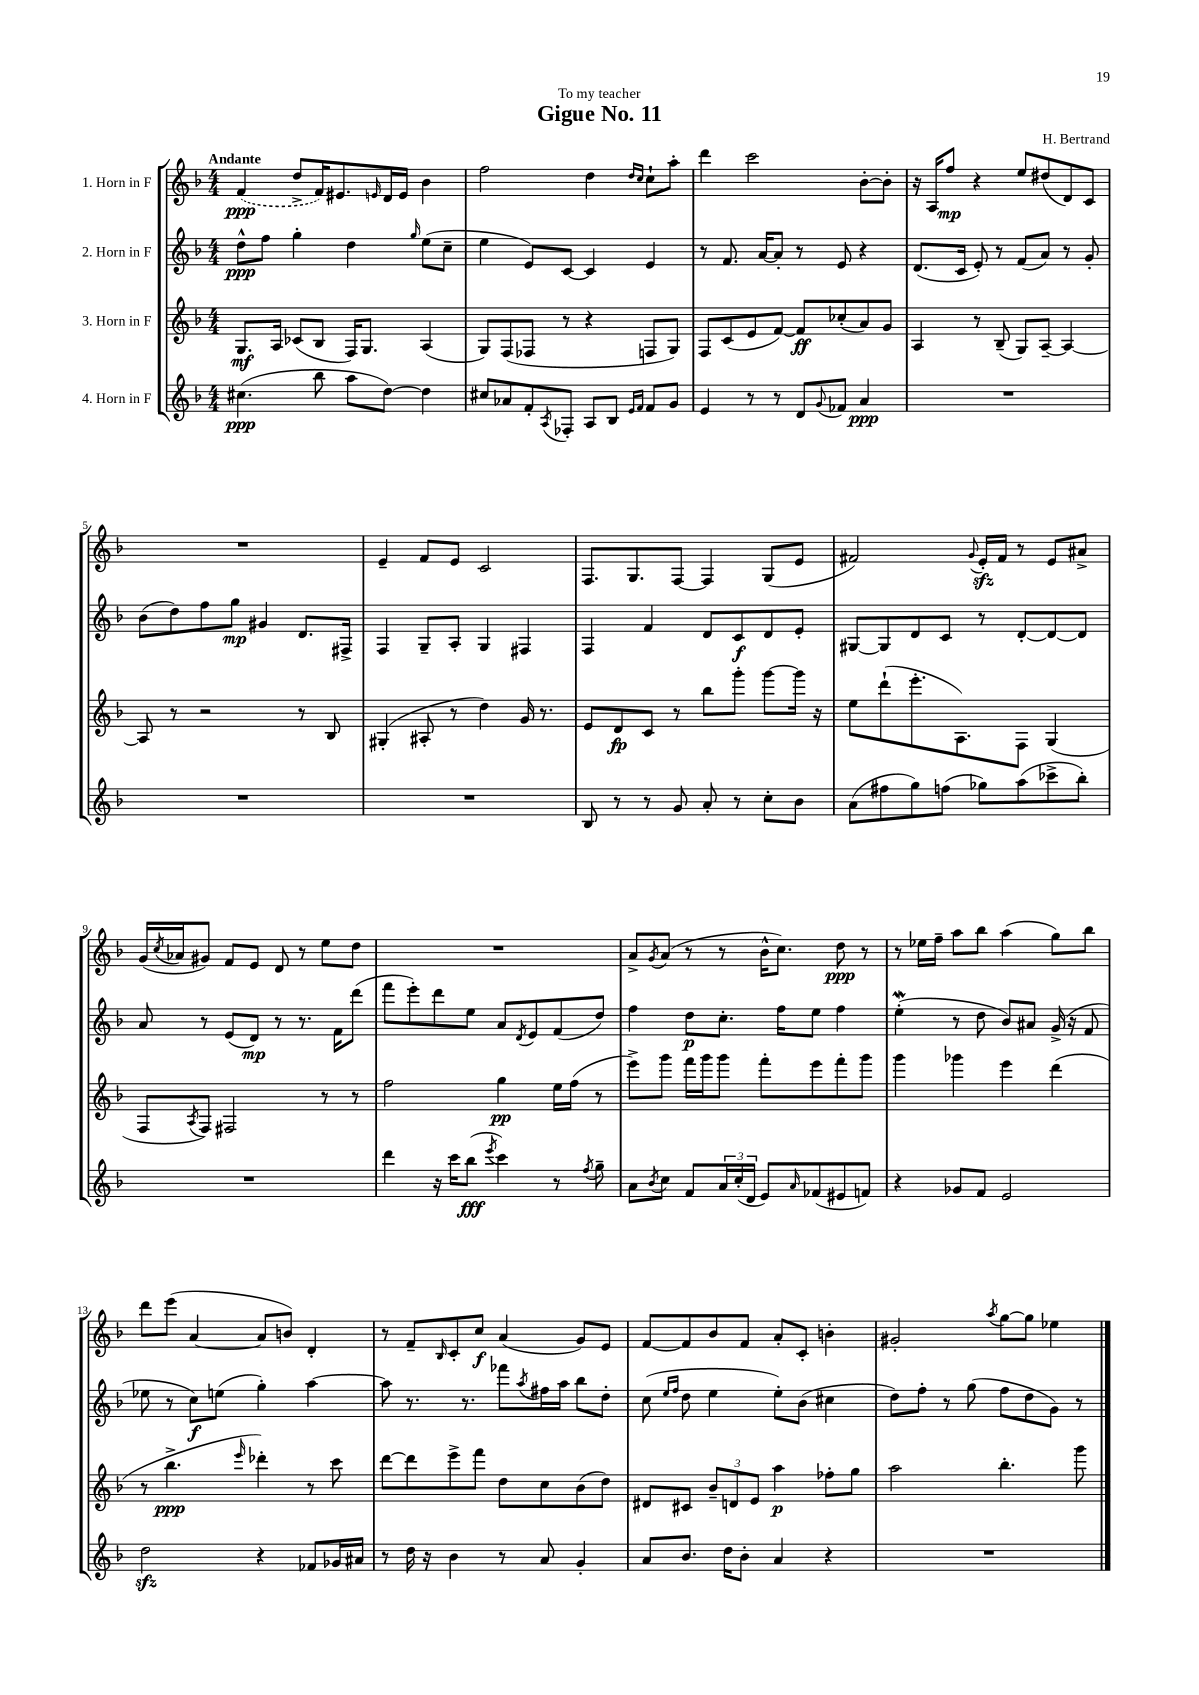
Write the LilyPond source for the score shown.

\header { title = "Gigue No. 11" composer = "H. Bertrand" dedication = "To my teacher" }
<<
\new StaffGroup <<
\new Staff = "s0" \with { instrumentName = "1. Horn in F" } {
    \clef treble \key f \major \numericTimeSignature \time 4/4 \tempo "Andante"
    \once \slurDashed f'4\ppp( d''8-> f'16) eis'8. \grace { e'16 } d'16 e'16 bes'4 |
    f''2 d''4 \grace { d''16 c''16 } c''8-! a''8-. |
    d'''4 c'''2 bes'8~-. bes'8-. |
    r16 a16 f''8\mp r4 e''8 dis''8( d'8) c'8 |
    R1 |
    e'4-- f'8 e'8 c'2 |
    f8. g8. f8~ f4 g8( e'8 |
    fis'2) \appoggiatura { g'8 } e'16-.\sfz fis'16 r8 e'8 ais'8-> |
    g'16( \acciaccatura { c''8 } aes'16 gis'8) f'8 e'8 d'8 r8 e''8 d''8 |
    R1 |
    a'8-> \acciaccatura { g'8 } a'8( r8 r8 bes'16-^ c''8.) d''8\ppp r8 |
    r8 ees''16 f''16-- a''8 bes''8 a''4( g''8) bes''8 |
    d'''8 e'''8( a'4~ a'8 b'8) d'4-. |
    r8 f'8-- \grace { bes16 } c'8-. c''8\f a'4( g'8) e'8 |
    f'8~ f'8 bes'8 f'8 a'8-. c'8-. b'4-. |
    gis'2-. \acciaccatura { a''8 } g''8~ g''8 ees''4 \bar "|." |
}
\new Staff = "s1" \with { instrumentName = "2. Horn in F" } {
    \clef treble \key f \major \numericTimeSignature \time 4/4
    d''8-^\ppp f''8 g''4-. d''4 \grace { g''16 } e''8( c''8-- |
    e''4 e'8) c'8~ c'4 e'4 |
    r8 f'8. a'16~ a'8-. r8 e'8 r4 |
    d'8.( c'16 e'8-.) r8 f'8( a'8) r8 g'8-. |
    bes'8( d''8) f''8 g''8\mp gis'4 d'8. fis16-> |
    f4 g8-- a8-. g4 fis4 |
    f4 f'4 d'8 c'8\f d'8 e'8-. |
    gis8~ gis8 d'8 c'8 r8 d'8~-. d'8~ d'8 |
    a'8 r8 e'8( d'8\mp) r8 r8. f'16 d'''8( |
    f'''8 e'''8-.) d'''8 e''8 a'8 \acciaccatura { d'8 } e'8 f'8( d''8) |
    f''4 d''8\p c''8.-. f''16 e''8 f''4 |
    e''4-.\mordent( r8 d''8 bes'8) ais'8 g'16->( r16 f'8 |
    ees''8 r8 c''8\f) e''8( g''4-.) a''4~ |
    a''8 r8. r8. fes'''8 \acciaccatura { a''8 } fis''16 a''16 bes''8 d''8-. |
    c''8( \grace { e''16 f''16 } d''8 e''4 e''8-.) bes'8( cis''4 |
    d''8) f''8-. r8 g''8( f''8 d''8 g'8) r8 \bar "|." |
}
\new Staff = "s2" \with { instrumentName = "3. Horn in F" } {
    \clef treble \key f \major \numericTimeSignature \time 4/4
    g8.\mf a16 ces'8( bes8 f16) g8. a4( |
    g8) f8( fes8 r8 r4 f8 g8) |
    f8 c'8( e'8 f'8~) f'8\ff ces''8-.( a'8) g'8 |
    a4 r8 bes8--( g8) a8~-- a4~ |
    a8 r8 r2 r8 bes8 |
    gis4-.( ais8-. r8 d''4) g'16 r8. |
    e'8 d'8\fp c'8 r8 bes''8 g'''8-. g'''8~ g'''16 r16 |
    e''8 d'''8-!( e'''8.-. a8.) f8 g4( |
    f8 \acciaccatura { a8 } f8) fis2 r8 r8 |
    f''2 g''4\pp e''16 f''16( r8 |
    e'''8->) g'''8 f'''16 g'''16 g'''8 f'''8-. e'''8 f'''8-. g'''8 |
    g'''4 ges'''4 e'''4 d'''4( |
    r8 bes''4.->\ppp \grace { e'''16 } des'''4-.) r8 c'''8 |
    d'''8~ d'''8 e'''8-> f'''8 d''8 c''8 bes'8( d''8) |
    dis'8 cis'8 \tuplet 3/2 { bes'8-- d'8 e'8 } a''4\p fes''8-. g''8 |
    a''2 bes''4.-. g'''8 \bar "|." |
}
\new Staff = "s3" \with { instrumentName = "4. Horn in F" } {
    \clef treble \key f \major \numericTimeSignature \time 4/4
    cis''4.\ppp( bes''8 a''8 d''8~) d''4 |
    cis''8 aes'8 f'8-. \acciaccatura { a8 } fes8-. a8 bes8 \grace { e'16 f'16 } f'8 g'8 |
    e'4 r8 r8 d'8 \appoggiatura { g'8 } fes'8 a'4\ppp |
    R1 |
    R1 |
    R1 |
    bes8 r8 r8 g'8 a'8-. r8 c''8-. bes'8 |
    a'8( fis''8 g''8) f''8( ges''8) a''8( ces'''8-> bes''8-.) |
    R1 |
    d'''4 r16 c'''16 bes''8\fff( \acciaccatura { e'''8 } c'''4) r8 \acciaccatura { f''8 } g''8-- |
    a'8 \acciaccatura { bes'8 } c''8 f'8 \tuplet 3/2 { a'16 c''16-.( d'16 } e'8) \grace { a'16 } fes'8( eis'8 f'8) |
    r4 ges'8 f'8 e'2 |
    d''2\sfz r4 fes'8 ges'16 ais'16 |
    r8 d''16 r16 bes'4 r8 a'8 g'4-. |
    a'8 bes'8. d''16 bes'8-. a'4 r4 |
    R1 \bar "|." |
}
>>
>>
